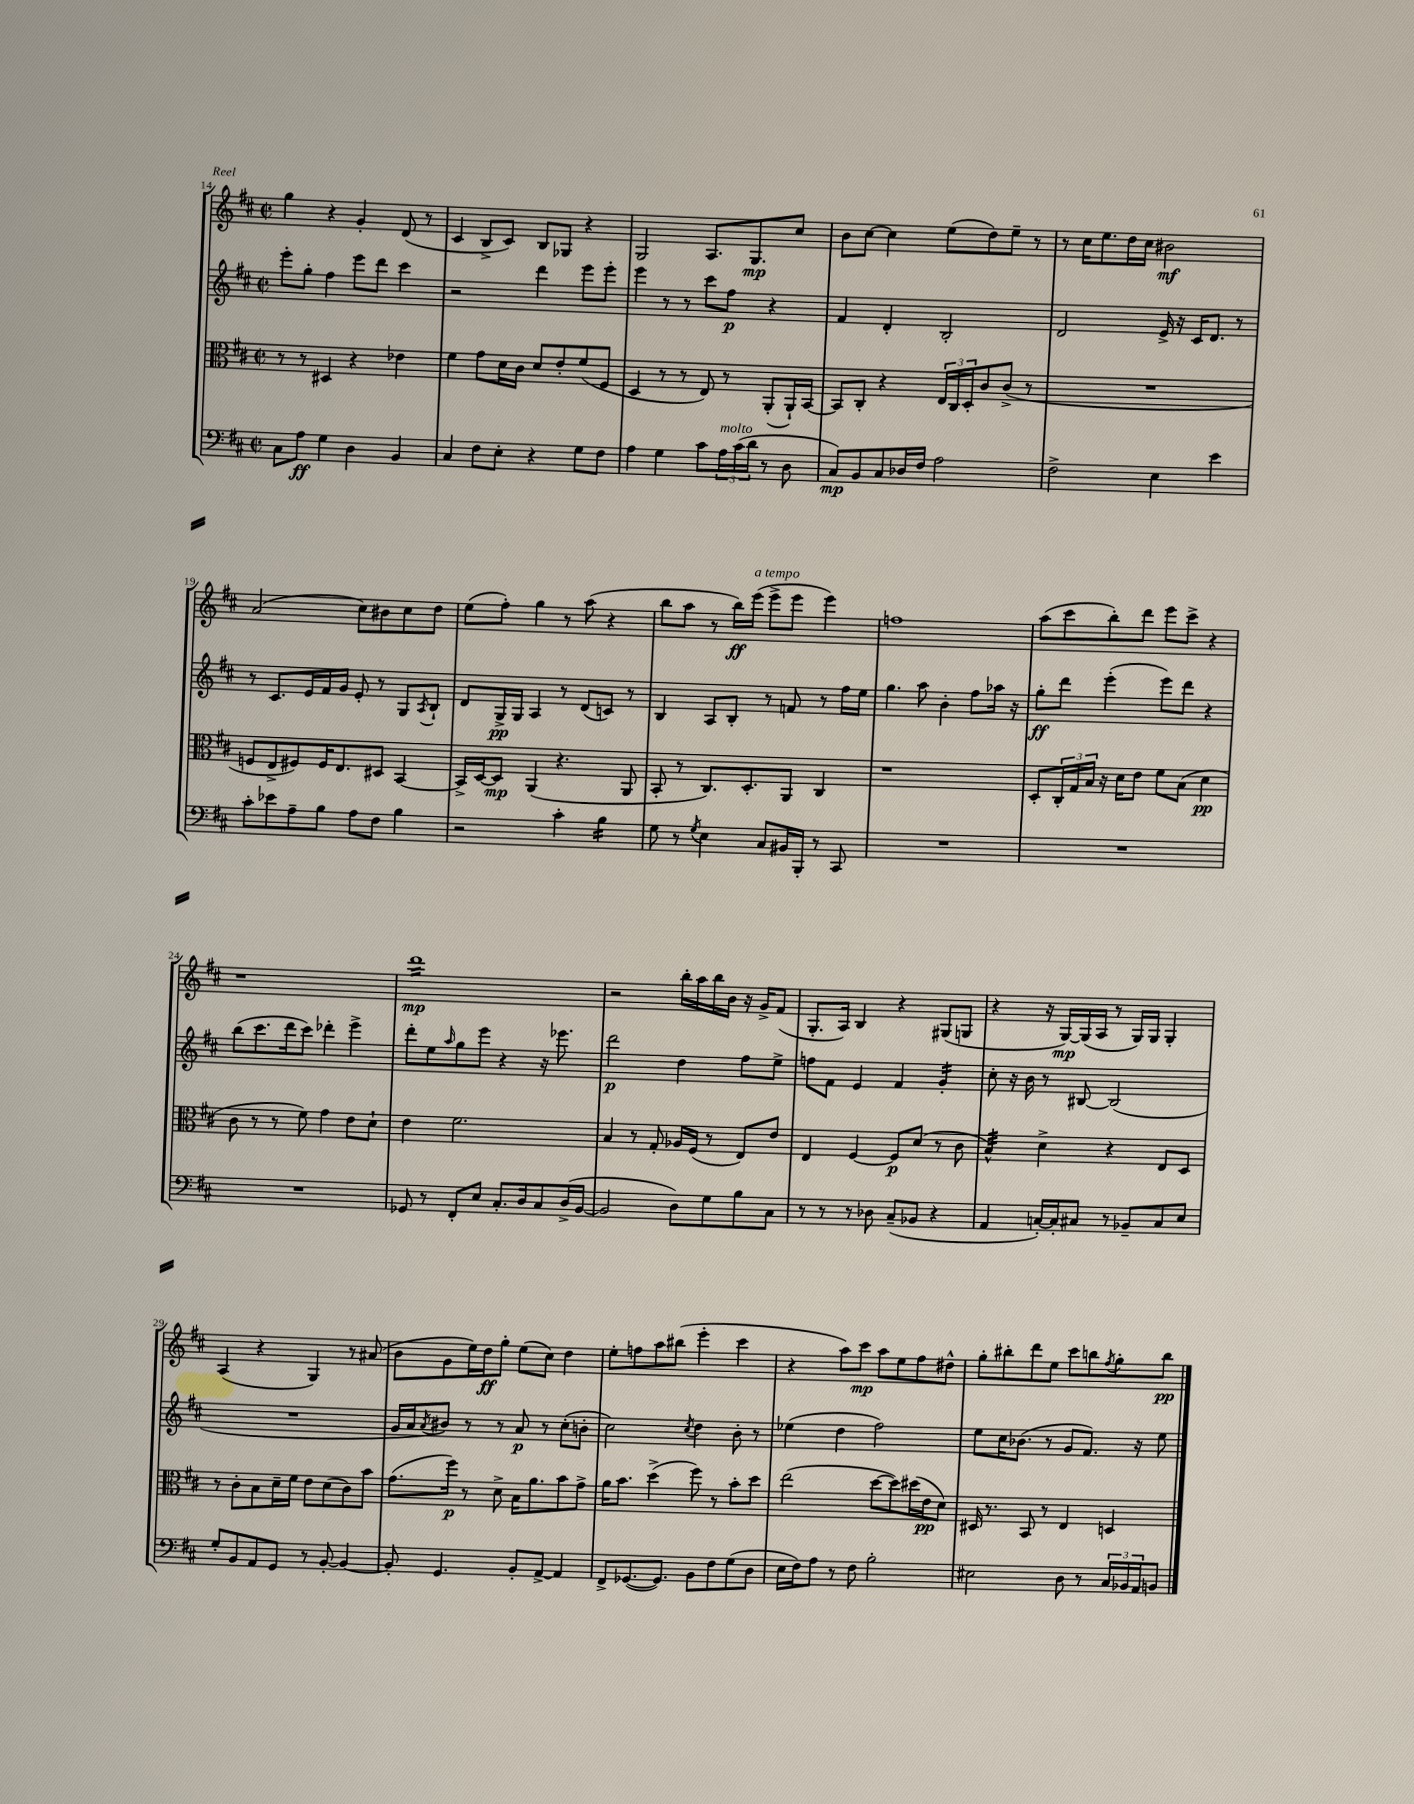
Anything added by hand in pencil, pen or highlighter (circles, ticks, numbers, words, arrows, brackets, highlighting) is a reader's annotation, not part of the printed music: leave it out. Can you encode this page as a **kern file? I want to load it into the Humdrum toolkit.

**kern	**kern	**kern	**kern
*staff4	*staff3	*staff2	*staff1
*clefF4	*clefC3	*clefG2	*clefG2
*k[f#c#]	*k[f#c#]	*k[f#c#]	*k[f#c#]
*M2/2	*M2/2	*M2/2	*M2/2
*met(c|)	*met(c|)	*met(c|)	*met(c|)
8C#\L	8r	8eee'\L	4gg\
8A\J	8r	8gg'\J	.
4G\	4D#/	4ff#\	4r
4D\	4r	8eee\L	4g'/
.	.	8ddd\J	.
4BB/	4e-\	4ccc#\	(8d/
.	.	.	8r
=	=	=	=
4C#/	4f#\	2r	4c#/
8F#\L	8g\L	.	8B^/L
8E'\J	16d\L	.	8c#/J)
.	16c#\JJ	.	.
4r	8d/L	4ddd\	8B/L
.	8e'/	.	8G-/J
8G\L	(8f#/	8eee\L	4r
8F#\J	8F#/J	8eee'\J	.
=	=	=	=
4A\	4D/	4eee\	2G/
4G\	8r	8r	.
.	8r	8r	.
8c#\L	8E/)	8ccc#\L	8.A/L
24A\L	8r	8ff#\J	.
(24c#\	.	.	.
.	.	.	8.G/
24d\JJ	.	.	.
8r	(8AA'/L	4r	.
8D\	16AA`/L)	.	8cc#/J
.	[16BB/JJ	.	.
=	=	=	=
8C#/L)	8BB/]L	4f#/	8b\L
8BB/	8C#'/J	.	[8cc#\J
8C#/	4r	4d'/	4cc#\]
16D-/L	.	.	.
16F#/JJ	.	.	.
2A\	24E/LL	2B'/	(8ee\L
.	24C#/	.	.
.	24D'/J	.	.
.	8c#/	.	8dd\)
.	(8c#^/J	.	8ee~\J
.	8r	.	8r
=	=	=	=
2F#^\	1r	2d/	8r
.	.	.	16cc#\LK
.	.	.	8.ee\
.	.	.	16dd\L
.	.	.	16cc#\JJ
4E\	.	16e^/	2b#\
.	.	16r	.
.	.	16c#/LK	.
.	.	8.d/J	.
4e\	.	.	.
.	.	8r	.
=	=	=	=
8c#'\L	8F/L	8r	(2a/
8e-\	8E^/	8.c#/L	.
8A~\	8F#/)	.	.
.	.	16e/L	.
8B\J	16F#/K	16f#/	.
.	8.E/	16g/JJ	.
8A\L	.	8e'/	8cc#\L)
8F#\J	8D#/J	8r	8b#\
4B\	[4BB/	8G/L	8cc#\
.	.	8qA/	.
.	.	8B`/J	8dd\J
=	=	=	=
2r	16BB^/]LL	8d/L	(8ee\L
.	[16D/J	.	.
.	8D/]J	16G^/L	8ff#'\J)
.	.	16G/JJ	.
.	(4AA/	4A/	4gg\
4c#'\	4.r	8r	8r
.	.	(8d/L	(8aa\
4B\	.	8c/J)	4r
.	8AA/	8r	.
=	=	=	=
8G\	8BB'/	4B/	8bb\L
8r	8r	.	8aa\J
8qG/	.	.	.
4E\	8.C#/L)	8A/L	8r
.	.	8B'/J	16bb\LL)
.	8.D'/	.	(16eee\JJ
8C#/L	.	8r	8eee^\L
16BB#/L	8AA/J	8f/	8eee\J
16BBB'/JJ	.	.	.
8r	4C#/	8r	4eee\)
8CC#/	.	16ff#\LL	.
.	.	16ee\JJ	.
=	=	=	=
1r	1r	4.gg\	1ff
.	.	8aa\	.
.	.	4b'\	.
.	.	8ff#\L	.
.	.	16aa-\Jk	.
.	.	16r	.
=	=	=	=
1r	8D'/L	8gg'\L	(8aa\L
.	24C#'/L	8ddd\J	8ccc#\
.	24G/	.	.
.	24B/JJ	.	.
.	16r	(4eee'\	8bb'\)
.	16d\LK	.	.
.	8e\J	.	8ddd\J
.	8f#\L	8eee\L)	8eee\L
.	(8B\J	8ddd\J	8ccc#^\J
.	4d\	4r	4r
=	=	=	=
1r	8c#\	(8bb\L	1r
.	8r	8.ccc#\	.
.	8r	.	.
.	.	16ddd\k	.
.	8f#\)	8ccc#\J)	.
.	4g\	4ddd-'\	.
.	8e\L	4eee^\	.
.	8d`\J	.	.
=	=	=	=
8GG-/	4e\	8ddd'\L	1ddd
8r	.	8ee\	.
.	.	16qqaa/	.
8FF#'/L	2.f#\	8gg\	.
8E/J	.	8eee\J	.
8.C#'/L	.	4r	.
16D/k	.	.	.
8C#/	.	16r	.
.	.	8.eee-\	.
(16D^/L	.	.	.
[16BB/JJ	.	.	.
=	=	=	=
2BB/]	4B/	2ddd\	2r
.	8r	.	.
.	8G'/	.	.
8D\L)	16A-/LL	4dd\	16bb'\LL
.	(16F#/JJ	.	16aa\
8G\	8r	.	16bb\
.	.	.	16b\JJ
8B\	8E/L)	8ff#\L	16r
.	.	.	16g^/LK
8C#\J	8e/J	8ee^\J	(8f#/J
=	=	=	=
8r	4E/	8ff\L	8.G'/L
8r	.	8f#\J	.
.	.	.	16A/Jk)
8r	[4F#/	4e/	4B/
8D-\	.	.	.
(8C#~/L	8F#/]L	4f#/	4r
8BB-/J	(8d/J	.	.
4r	8r	4g'/	(8G#/L
.	8c#\	.	8G/J
=	=	=	=
4AA/	4B^^/)	8cc#'\	4r
.	.	16r	.
.	.	16b\	.
[16C'/LL)	4d^\	8r	16r
16C'/]J	.	.	[16G/LL)
8C#/J	.	[8B#/	(16G/]
.	.	.	16A/JJ
8r	4r	(2B#/]	8r
8BB-~/L	.	.	16G/LL)
.	.	.	16G/JJ
8C#/	8E/L	.	4G'/
8E/J	8D/J	.	.
=	=	=	=
8G'/L	8r	1r	(4A/
8BB/	8c#'\L	.	.
8AA/	8B\	.	4r
8GG/J	16d~\L	.	.
.	16f#\JJ	.	.
8r	8e\L	.	4G/)
[8BB'/	(8d\	.	.
4BB/_	8c#\)	.	8r
.	8b\J	.	(8a#/
=	=	=	=
8BB'/]	(8.g\L	16g/LL	8b\L
.	.	16a/J	.
.	.	8qa/	.
4.GG/	.	8b#/J)	8g\
.	16ff#\Jk)	.	.
.	8r	8r	16ee\L)
.	.	.	16dd\J
.	8d^\	8r	8gg'\J
8BB'/L	16B\LK	8a/	(8ee\L
.	8.a\	.	.
[8AA^/J	.	8r	8cc#\J)
4AA/]	8b\	(8cc#'\L	4dd\
.	8g^\J	8b'\J	.
=	=	=	=
8FF#^/L	16a\LK	2cc#\)	8ee'\L
.	8.b\J	.	.
([8.GG-/	.	.	8ff\
.	(4dd^\	.	8aa\
8.GG-/]J)	.	.	.
.	.	.	(8bb#\J
.	.	8qcc#/	.
8BB\L	8ff#\)	4dd\	4eee'\
8F#\	8r	.	.
(8G\	8b'\L	8b'\	4ccc#\
8D\J	8dd\J	8r	.
=	=	=	=
16E\LL	(2ee\	(4ee-\	4r
16F#\J)	.	.	.
8A\J	.	.	.
8r	.	4dd\	8aa\L)
8F#\	.	.	8ccc#\J
2B'\	[8dd\L	2ff#\)	8aa\L
.	8dd\])	.	8ee\
.	(16dd#\L	.	8ff#\
.	16e\J	.	.
.	8d\J)	.	8dd#^^\J
=	=	=	=
2E#\	16D#/	8ee\L	8gg'\L
.	8.r	.	.
.	.	16cc#\K	8bb#'\
.	.	(8.b-\J	.
.	8BB/	.	8ddd\
.	8r	8r	8ee\J
8D\	4E/	8g/L	8ccc#\L
8r	.	8.f#/J)	8bb\
.	.	.	8qff#/
24C#/LL	4D/	.	8gg'\
24BB-/	.	.	.
.	.	16r	.
24AA/J	.	.	.
8BB/J	.	8ee\	8bb\J
==	==	==	==
*-	*-	*-	*-
